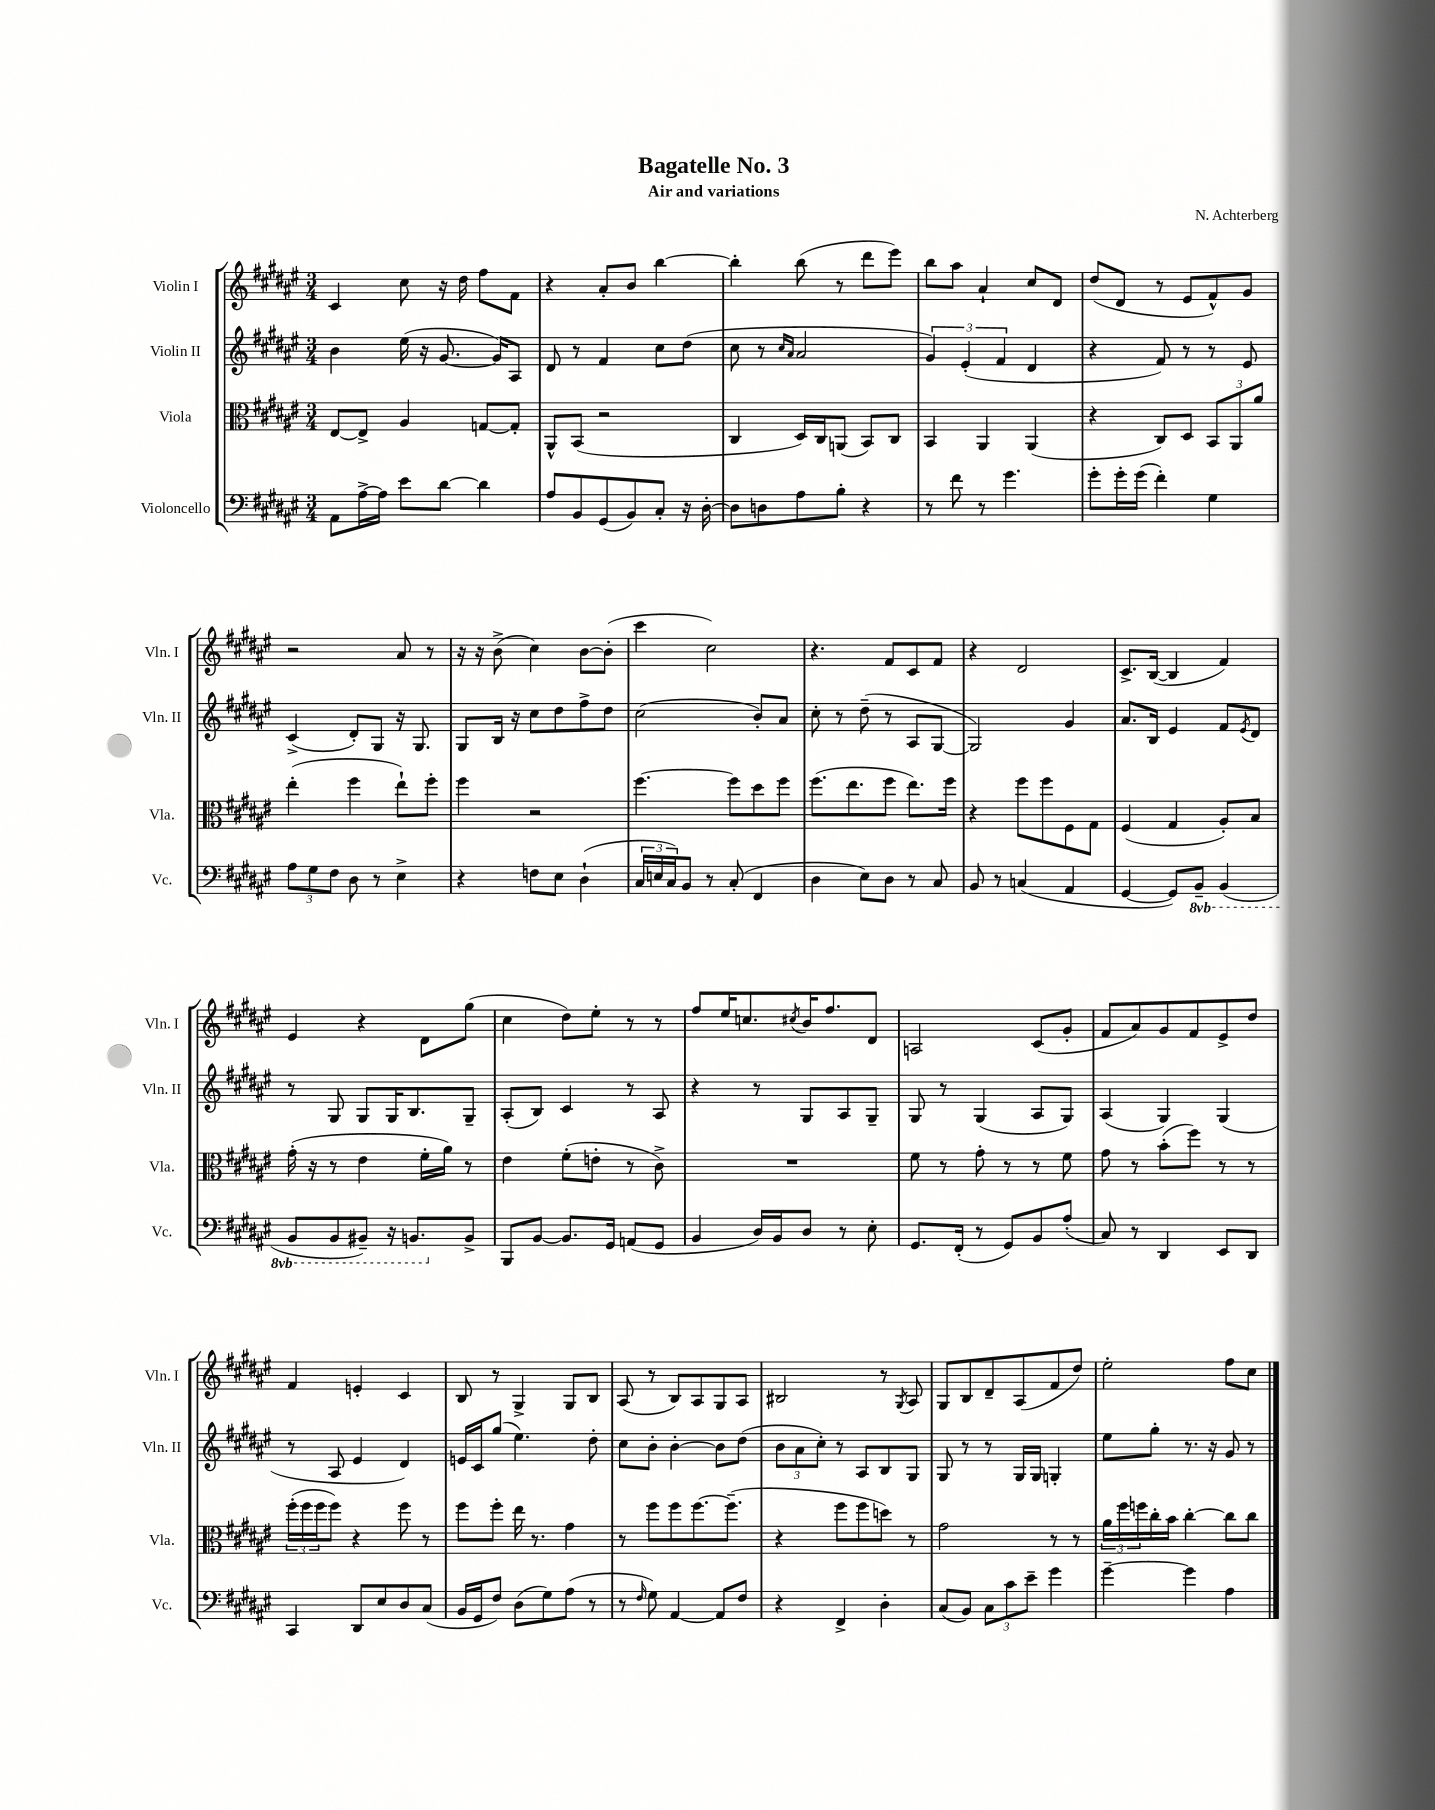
\header { title = "Bagatelle No. 3" composer = "N. Achterberg" subtitle = "Air and variations" }
<<
\new StaffGroup <<
\new Staff = "s0" \with { instrumentName = "Violin I" shortInstrumentName = "Vln. I" } {
    \clef treble \key fis \major \numericTimeSignature \time 3/4
    cis'4 cis''8 r16 dis''16 fis''8 fis'8 |
    r4 ais'8-. b'8 b''4~ |
    b''4-. b''8( r8 dis'''8 eis'''8) |
    b''8 ais''8 ais'4-! cis''8 dis'8 |
    dis''8( dis'8 r8 eis'8 fis'8-^) gis'8 |
    r2 ais'8 r8 |
    r16 r16 b'8->( cis''4) b'8~ b'8-.( |
    cis'''4 cis''2) |
    r4. fis'8 cis'8 fis'8 |
    r4 dis'2 |
    cis'8.-> b16~( b4 fis'4) |
    eis'4 r4 dis'8 gis''8( |
    cis''4 dis''8) eis''8-. r8 r8 |
    fis''8 eis''16 c''8. \acciaccatura { cis''8 } b'16 fis''8. dis'8 |
    a2 cis'8( gis'8-. |
    fis'8 ais'8) gis'8 fis'8 eis'8-> dis''8 |
    fis'4 e'4-. cis'4 |
    b8 r8 gis4-> gis8 b8 |
    ais8( r8 b8) ais8 gis8 ais8 |
    bis2 r8 \acciaccatura { gis8 } ais8 |
    gis8 b8 dis'8-- ais8( fis'8 dis''8) |
    eis''2-. fis''8 cis''8 \bar "|." |
}
\new Staff = "s1" \with { instrumentName = "Violin II" shortInstrumentName = "Vln. II" } {
    \clef treble \key fis \major \numericTimeSignature \time 3/4
    b'4 eis''16( r16 gis'8.~ gis'16) ais8 |
    dis'8 r8 fis'4 cis''8 dis''8( |
    cis''8 r8 \grace { cis''16 ais'16 } ais'2 |
    \tuplet 3/2 { gis'4) eis'4-.( fis'4 } dis'4 |
    r4 fis'8) r8 r8 eis'8 |
    cis'4->( dis'8-.) gis8 r16 gis8. |
    gis8 b16 r16 cis''8 dis''8 fis''8-> dis''8 |
    cis''2( b'8-.) ais'8 |
    cis''8-. r8 dis''8--( r8 ais8 gis8~ |
    gis2) gis'4 |
    ais'8. b16 eis'4 fis'8 \acciaccatura { eis'8 } dis'8 |
    r8 gis8 gis8 gis16 b8. gis8-- |
    ais8-.( b8) cis'4 r8 ais8 |
    r4 r8 gis8 ais8 gis8-- |
    gis8 r8 gis4( ais8 gis8) |
    ais4( gis4) gis4( |
    r8 ais8 eis'4 dis'4) |
    e'16 cis'16 gis''8( eis''4.) dis''8-. |
    cis''8 b'8-. b'4~-. b'8 dis''8( |
    \tuplet 3/2 { b'8 ais'8 cis''8-.) } r8 ais8 b8 gis8 |
    gis8 r8 r8 gis16 gis16 g4-. |
    eis''8 gis''8-. r8. r16 gis'8 r8 \bar "|." |
}
\new Staff = "s2" \with { instrumentName = "Viola" shortInstrumentName = "Vla." } {
    \clef alto \key fis \major \numericTimeSignature \time 3/4
    eis8~ eis8-> ais4 g8~ g8-. |
    ais,8-^ b,8( r2 |
    cis4 dis16) cis16 a,8( b,8) cis8 |
    b,4 ais,4 ais,4( |
    r4 cis8) dis8 \tuplet 3/2 { b,8 ais,8 ais'8 } |
    eis''4-.( fis''4 eis''8-!) fis''8-. |
    fis''4 r2 |
    fis''4.~ fis''8 dis''8 fis''8 |
    fis''8.( eis''8. fis''8 eis''8.) fis''16 |
    r4 fis''8 fis''8 fis8 gis8 |
    fis4( gis4 ais8-.) b8 |
    gis'16-.( r16 r8 eis'4 fis'16-. ais'16) r8 |
    eis'4 fis'8-.( e'8-. r8 cis'8->) |
    R2. |
    fis'8 r8 gis'8-. r8 r8 fis'8 |
    gis'8 r8 b'8-.( fis''8) r8 r8 |
    \tuplet 3/2 { fis''16-.( fis''16 fis''16 } fis''8) r4 fis''8 r8 |
    fis''8 fis''8-. eis''16 r8. gis'4 |
    r8 fis''8 fis''8 fis''8.~ fis''8.--( |
    r4 fis''8 fis''8 d''8) r8 |
    gis'2 r8 r8 |
    \tuplet 3/2 { ais'16 fis''16 f''16 } cis''16-. b'16 cis''4~-. cis''8 cis''8 \bar "|." |
}
\new Staff = "s3" \with { instrumentName = "Violoncello" shortInstrumentName = "Vc." } {
    \clef bass \key fis \major \numericTimeSignature \time 3/4 \set Staff.ottavationMarkups = #ottavation-simple-ordinals
    ais,8 ais16~-> ais16 eis'8 dis'8~ dis'4 |
    ais8 b,8 gis,8( b,8) cis8-. r16 dis16~-. |
    dis8 d8 ais8 b8-. r4 |
    r8 fis'8 r8 gis'4. |
    gis'8-. gis'16-. gis'16( fis'4-.) gis4 |
    \tuplet 3/2 { ais8 gis8 fis8 } dis8 r8 eis4-> |
    r4 f8 eis8 dis4-!( |
    \tuplet 3/2 { cis16 e16 cis16) } b,8 r8 cis8-.( fis,4 |
    dis4 eis8) dis8 r8 cis8 |
    b,8 r8 c4( ais,4 |
    gis,4~ gis,8) \ottava #-1 b,,8-- b,,4( |
    b,,8 b,,8 bis,,8--) r16 b,,8. \ottava #0 b,8-> |
    b,,8 b,8~ b,8. gis,16 a,8( gis,8 |
    b,4 dis16) b,16 dis8 r8 eis8-. |
    gis,8. fis,16-.( r8 gis,8) b,8 ais8-.( |
    cis8) r8 dis,4 eis,8 dis,8 |
    cis,4 dis,8 eis8 dis8 cis8( |
    b,16 gis,16 fis8) dis8( gis8) ais8( r8 |
    r8 \grace { fis16 } gis8) ais,4~ ais,8 fis8 |
    r4 fis,4-> dis4-. |
    cis8( b,8) \tuplet 3/2 { cis8 cis'8 eis'8-- } gis'4 |
    gis'4~-- gis'4 ais4 \bar "|." |
}
>>
>>
\layout { \context { \Score \remove "Bar_number_engraver" } }
